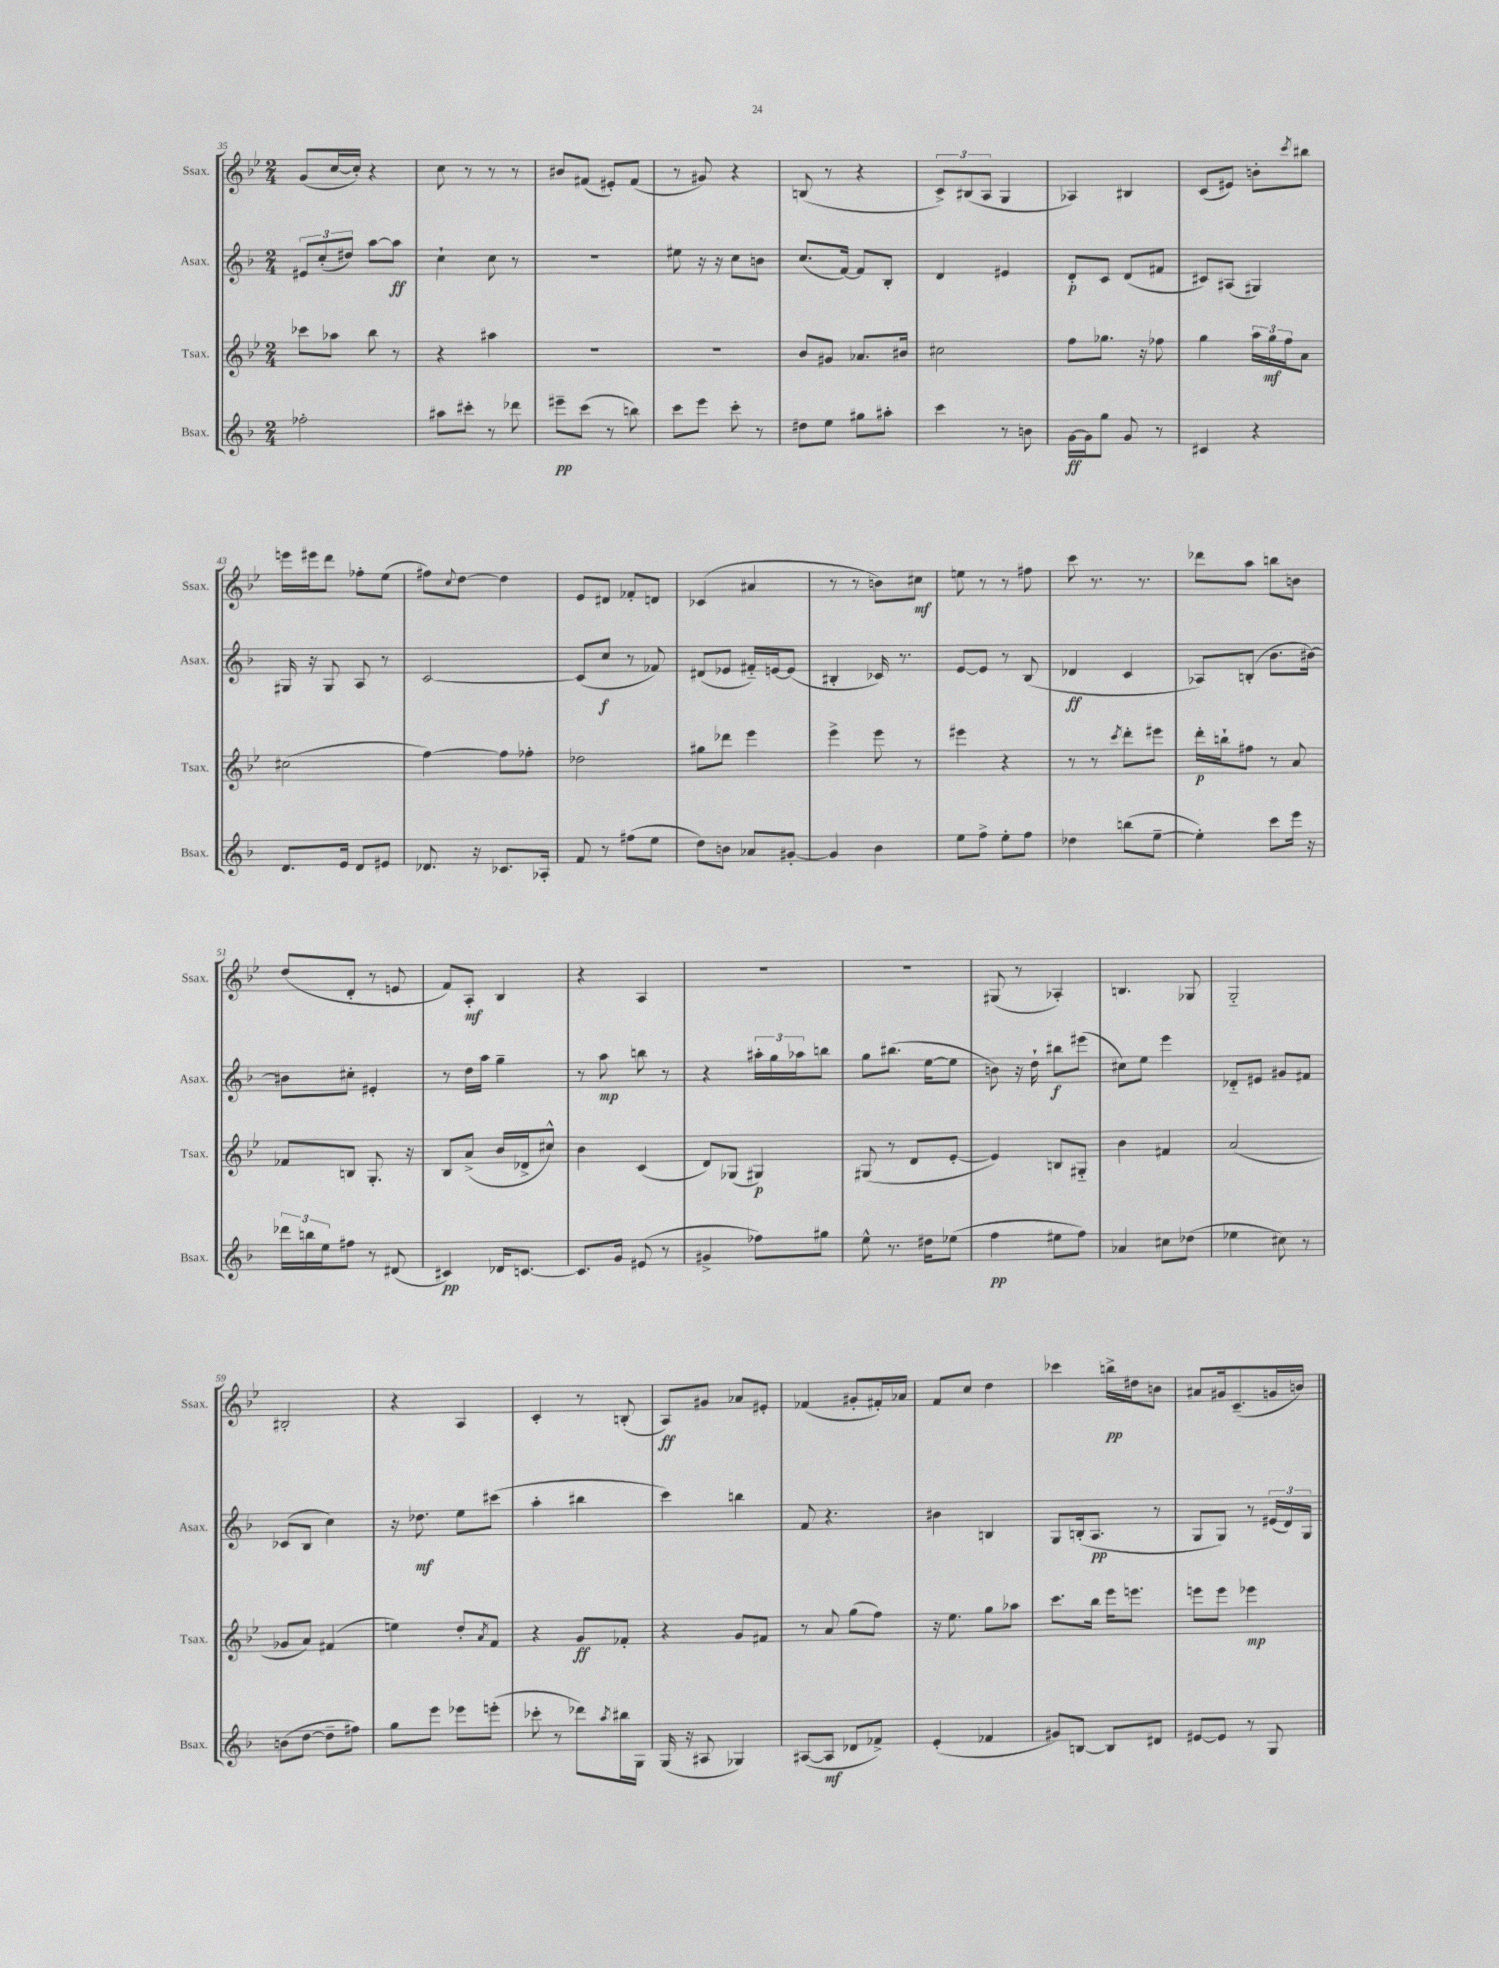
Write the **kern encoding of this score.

**kern	**kern	**kern	**kern
*staff4	*staff3	*staff2	*staff1
*clefG2	*clefG2	*clefG2	*clefG2
*k[b-]	*k[b-e-]	*k[b-]	*k[b-e-]
*M2/4	*M2/4	*M2/4	*M2/4
2ff-'\	8ccc-\L	12e#/L	(8g/L
.	.	(12cc'/	.
.	8aa-\J	.	[16cc/L
.	.	12dd#/J)	.
.	.	.	16cc'/]JJ)
.	8bb-\	[8aa\L	4r
.	8r	8aa\]J	.
=	=	=	=
8aa#\L	4r	4cc`\	8cc\
8ccc#'\J	.	.	8r
8r	4aa#\	8cc\	8r
8ddd-\	.	8r	8r
=	=	=	=
8eee#~\L	2r	2r	8b#/L
(8ccc\J	.	.	(8f#/J
8r	.	.	8e#'/L)
8bb\)	.	.	(8f#/J
=	=	=	=
8ccc\L	2r	8ee#\	8r
8eee\J	.	16r	8g#/)
.	.	16r	.
8ccc'\	.	8cc\L	4r
8r	.	8b\J	.
=	=	=	=
8dd#\L	8b-/L	(8.cc/L	(8B/
8ee\J	8g#/J	.	8r
.	.	[16f/Jk)	.
8gg#\L	8.a-/L	8f/]L	4r
8aa#'\J	.	8B-'/J	.
.	16b#/Jk	.	.
=	=	=	=
4ccc\	2cc#\	4d/	12c^/L)
.	.	.	(12B#/
.	.	.	12A/J
8r	.	4e#/	4G/
8b\	.	.	.
=	=	=	=
[16g\LL	8ff\L	8d'/L	4A-/)
16g\]J	.	.	.
8gg\J	8.gg-\J	8c/J	.
8g/	.	(8d/L	4B#/
.	16r	.	.
8r	8ff-\	8f#/J	.
=	=	=	=
4c#/	4gg\	8c#/L)	(8c/L
.	.	(8A#/J	8e#/J)
4r	24aa\LL	4G#/)	8b'\L
.	24gg\	.	.
.	24ff\J	.	.
.	.	.	8qccc/
.	8a\J	.	8bb#\J
=	=	=	=
8.d/L	(2cc#\	16G#/	16eee\LL
.	.	16r	16eee#\J
.	.	8G#/	8ddd\J
16e/Jk	.	.	.
8d/L	.	8A/	8ff-'\L
8e#/J	.	8r	(8ee-\J
=	=	=	=
8.d-/	[4ff\)	[2c/	8ff#\L)
.	.	.	8qqcc/
.	.	.	[8dd\J
16r	.	.	.
8.c-/L	8ff\]L	.	4dd\]
.	8ff-'\J	.	.
16A-'/Jk	.	.	.
=	=	=	=
8f/	2dd-\	(8c/]L	8e-/L
8r	.	8cc/J	8d#/J
(8ff#\L	.	8r	8f-'/L
8ee\J	.	8f-/)	8d/J
=	=	=	=
8dd\L)	8gg#\L	(8d#/L	(4c-/
8b\J	8ddd-\J	8e-/J	.
8a-/L	4eee-\	16f#'~/LL)	4a#/
.	.	[16e/J	.
[8g#'/J	.	(8e/]J	.
=	=	=	=
4g#/]	4eee-^\	4B#'/	8r
.	.	.	8r
4b-\	8eee-\	16c-/)	8b\L)
.	.	8.r	.
.	8r	.	8cc#\J
=	=	=	=
8ee\L	4eee#\	[8e/L	8ee\
8ff^\J	.	8e/]J	8r
8ee'\L	4r	8r	8r
8ff\J	.	(8B-/	8ff#\
=	=	=	=
4dd-\	8r	4d-/	8ccc\
.	8r	.	8.r
.	8qccc/	.	.
(8bb\L	8ddd'\L	4c/	.
.	.	.	8.r
[8ee~\J	8eee#\J	.	.
=	=	=	=
4ee'\])	16ddd'\LL	8A-/L)	8ddd-\L
.	16bb`\J	.	.
.	8ff#\J	(8B'/J	8aa\J
8ccc\L	8r	8.b-\L	8bb\L
16eee\Jk	8a/	.	8b\J
16r	.	[16b#\Jk)	.
=	=	=	=
24ddd-\LL	8f-/L	8b#\]L	(8dd/L
24bb\	.	.	.
24ee\J	.	.	.
8ff#\J	8B/J	8cc#'\J	8d'/J
8r	8.G'/	4e#'/	8r
(8d#/	.	.	8e/
.	16r	.	.
=	=	=	=
4c#/)	8B-/L	8r	8f/L)
.	(8a^/J	16dd\LL	8A'/J
.	.	16aa\JJ	.
16d-/LK	16b-/LL	4gg~\	4B-/
[8.c/J	16d-^/J	.	.
.	8cc#^^/J)	.	.
=	=	=	=
8.c/]L	4b-\	8r	4r
.	.	8aa\	.
16g/Jk	.	.	.
(8e#/	(4c/	8bb\	4A/
8r	.	8r	.
=	=	=	=
4g#^/	8d/L)	4r	2r
.	(8G-/J	.	.
8ff-\L)	4G#/)	24aa#'\LL	.
.	.	24gg\	.
.	.	24aa-\J	.
8gg#\J	.	8bb\J	.
=	=	=	=
8ee^^\	(8G#/	8gg\L	2r
8.r	8r	(8.bb#\J	.
.	8d/L	.	.
16dd#\LK	.	[16ee\LK	.
(8ee-\J	[8e-'/J	8ee\]J	.
=	=	=	=
4ff\	4e-/])	8b\)	(8G#/
.	.	16r	8r
.	.	16dd`\	.
8ee#\L	8B/L	8bb#\L	4A-'/)
8ff\J)	8G#'~/J	(8eee#\J	.
=	=	=	=
4a-/	4b-\	8cc#\L)	4.B/
.	.	8ee\J	.
8cc#\L	4f#/	4eee\	.
(8dd-\J	.	.	8G-/
=	=	=	=
4ee-\	(2a/	8d-'~/L	2G'~/
.	.	8e#/J	.
8cc#\)	.	8g#/L	.
8r	.	8f#/J	.
=	=	=	=
(8b\L	8g-/L	(8c-/L	2B#'/
[8dd\J	8a/J)	8B-/J	.
8dd~\]L	(4f#/	4cc\)	.
8ff#\J)	.	.	.
=	=	=	=
8gg\L	4ee\)	16r	4r
.	.	8.dd-\	.
8eee\J	.	.	.
8eee-\L	8dd'/L	8ee\L	4A/
.	8qa/	.	.
(8eee'\J	8f/J	(8ccc#\J	.
=	=	=	=
8ccc-'\	4r	4aa'\	4c'/
8r	.	.	.
8ddd-\L)	8g/L	4bb#\	8r
8qaa/	.	.	.
16bb#\L	8f-'/J	.	(8B'/
16G\JJ	.	.	.
=	=	=	=
(16G/	4r	4ccc\)	8A/L)
16r	.	.	.
8A#/	.	.	8g#/J
4G-/)	8g/L	4bb\	8a-/L
.	8f#/J	.	8e#'/J
=	=	=	=
([8A#/L	8r	8f/	(4f-/
8A#/]J	8a/	4.r	.
8d-/L	(8gg\L	.	8g#'/L
8f-^/J)	8ff\J)	.	16f#'/L)
.	.	.	16a-/JJ
=	=	=	=
(4e'/	16r	4b#\	8f/L
.	8.ee-\	.	.
.	.	.	8cc/J
4f-/	8gg\L	4B/	4dd\
.	8aa-\J	.	.
=	=	=	=
8g#/L)	8.ccc\L	8G/L	4ccc-\
[8B/J	.	(16B'/k	.
.	16bb-\Jk	8.A/J	.
8B/]L	16eee-\LK	.	16bb^\LL
.	8.eee\J	.	16dd#\J
8d#/J	.	8r	8b\J
=	=	=	=
[8e#/L	8eee\L	8G/L	8a#/L
8e#/]J	8eee\J	8G/J)	16g#/k
.	.	.	(8.c~/
8r	4eee-\	8r	.
8G/	.	(24e#/LL	16g/L
.	.	24d/)	.
.	.	.	16b/JJ)
.	.	24G/JJ	.
==	==	==	==
*-	*-	*-	*-
